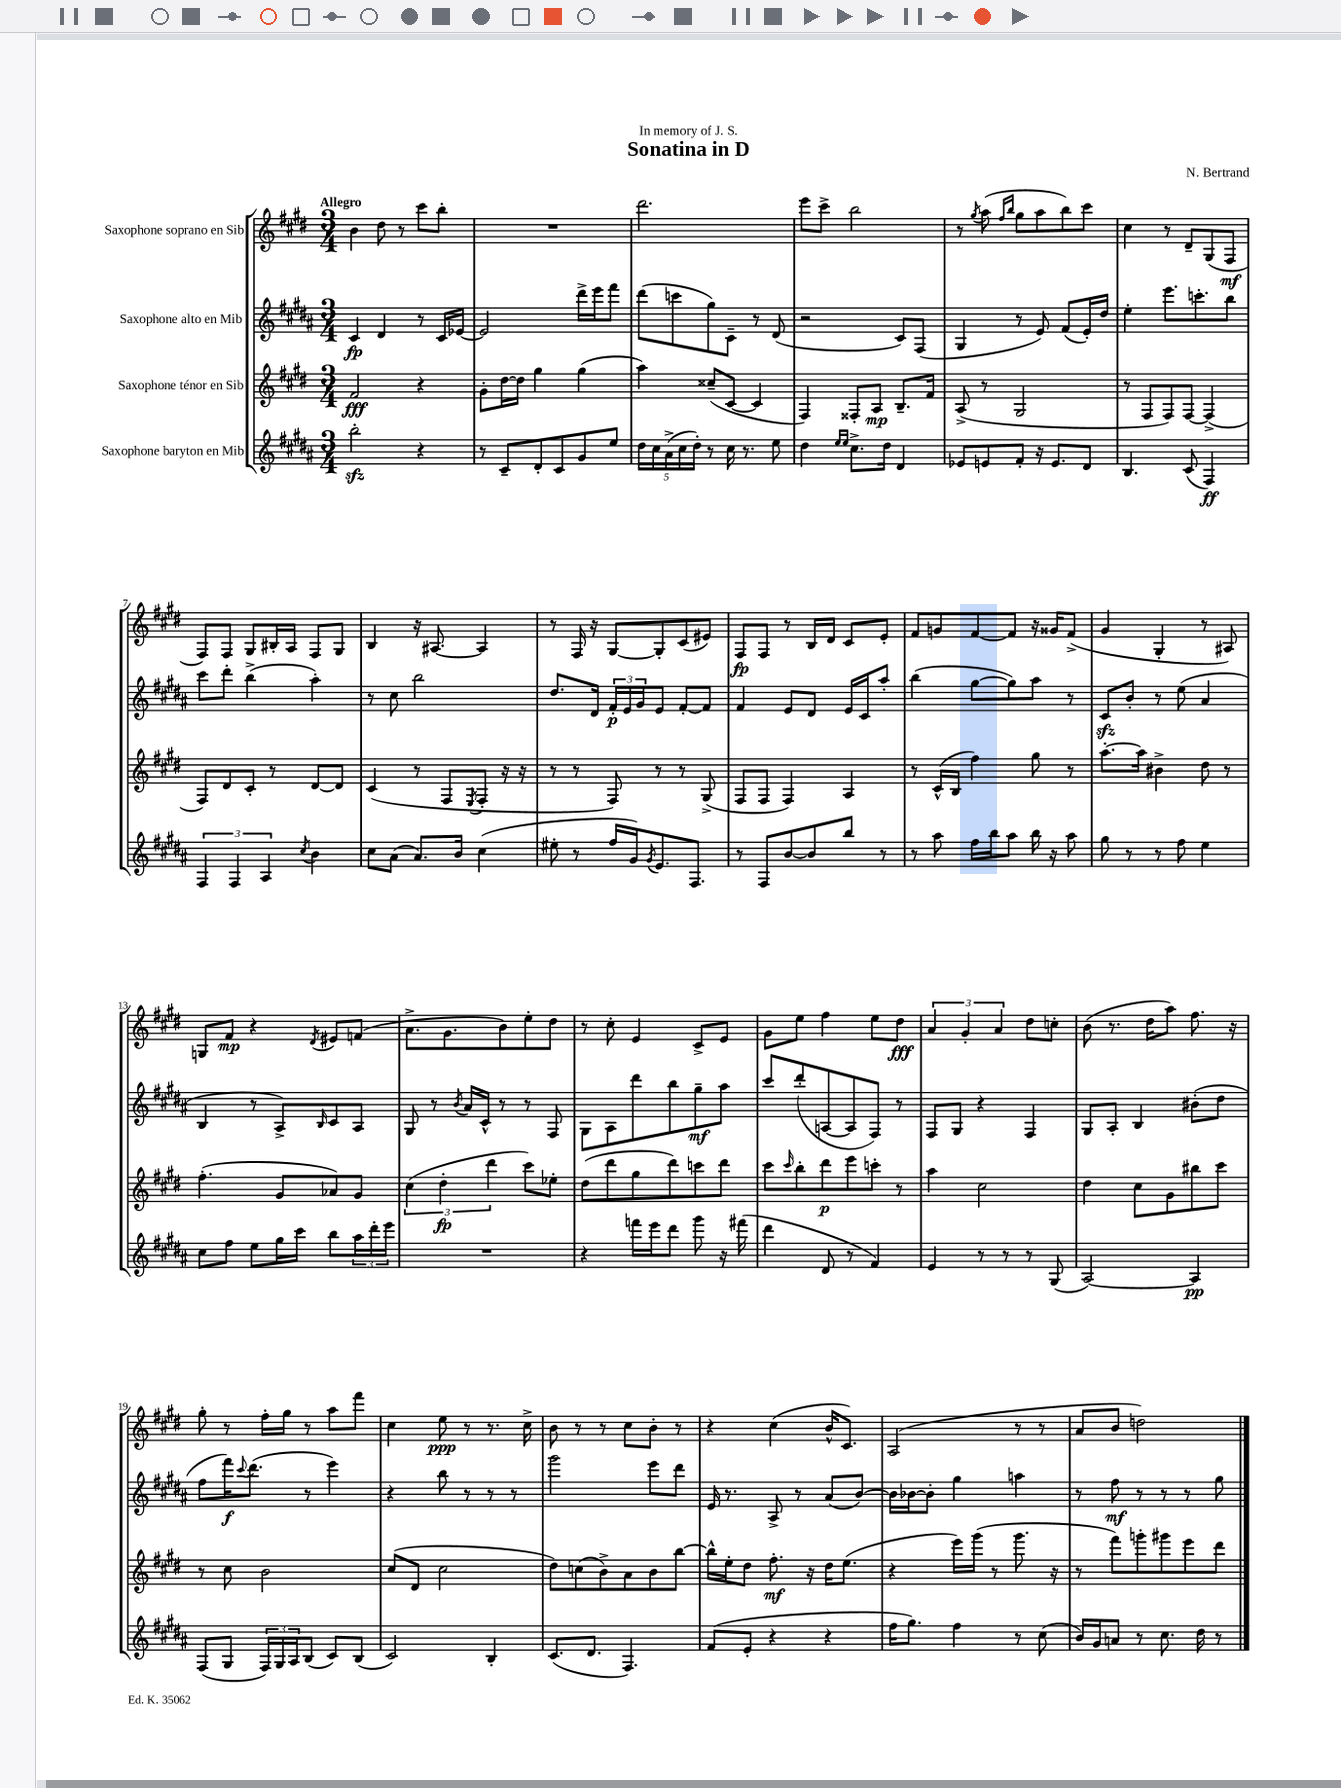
\header { title = "Sonatina in D" composer = "N. Bertrand" dedication = "In memory of J. S." }
<<
\new StaffGroup <<
\new Staff = "s0" \with { instrumentName = "Saxophone soprano en Sib" } {
    \clef treble \key e \major \numericTimeSignature \time 3/4 \tempo "Allegro"
    b'4 dis''8 r8 cis'''8 b''8-. |
    R2. |
    dis'''2. |
    e'''8 cis'''8-> b''2 |
    r8 \acciaccatura { gis''8 } a''8( \grace { fis''16 b''16 } gis''8 a''8 b''8) cis'''8 |
    cis''4 r8 dis'8-- gis8( fis8\mf |
    fis8) fis8 gis8 bis16-. a16 fis8 gis8 |
    b4 r16 ais8.~ ais4 |
    r8 fis16 r16 gis8~ gis8-. cis'8( eis'8) |
    fis8\fp fis8 r8 b16 dis'16 cis'8 e'8-. |
    fis'8 g'8 fis'8~ fis'8 r16 gisis'16 fis'8->( |
    gis'4 gis4-. r8 ais8) |
    g8 fis'8\mp r4 \acciaccatura { dis'8 } eis'8 f'8( |
    a'8.-> gis'8. b'8) e''8-. dis''8 |
    r8 cis''8-. e'4 cis'8-> e'8 |
    gis'8 e''8 fis''4 e''8 dis''8\fff |
    \tuplet 3/2 { a'4 gis'4-. a'4 } dis''8 c''8-. |
    b'8( r8. dis''16 a''8) fis''8. r16 |
    gis''8-. r8 fis''16-. gis''16 r8 a''8 fis'''8 |
    cis''4 e''8\ppp r8 r8. cis''16-> |
    b'8 r8 r8 cis''8 b'8-. r8 |
    r4 cis''4( b'16-^ cis'8.) |
    a2( r8 r8 |
    a'8 b'8 d''2) \bar "|." |
}
\new Staff = "s1" \with { instrumentName = "Saxophone alto en Mib" } {
    \clef treble \key b \major \numericTimeSignature \time 3/4
    cis'4\fp dis'4 r8 cis'16 ees'16~ |
    ees'2 dis'''16-> e'''16 fis'''8 |
    dis'''8( c'''8 gis''8) cis'8-- r8 dis'8( |
    r2 cis'8) fis8( |
    gis4 r8 e'8) fis'8( e'16-.) dis''16 |
    e''4-. e'''8. c'''8.-. b''8 |
    cis'''8 dis'''8-. b''4->( ais''4-.) |
    r8 cis''8 b''2 |
    dis''8. dis'16 \tuplet 3/2 { fis'16-.\p e'16 gis'16 } e'8 fis'8~-. fis'8 |
    fis'4 e'8 dis'8 e'16 cis'16 ais''8-. |
    b''4( gis''8~ gis''8) ais''8 r8 |
    cis'8\sfz b'8-. r8 e''8( ais'4 |
    b4 r8 ais8->) \grace { b16 } cis'8 ais8 |
    gis8 r8 \acciaccatura { b'8 } ais'16 cis'16-^ r8 r8 fis8 |
    gis8 ais8 dis'''8 b''8 gis''8--\mf ais''8 |
    cis'''8 dis'''8-.( a8~ a8 fis8) r8 |
    fis8 gis8 r4 fis4 |
    gis8 ais8-. b4 bis'8-.( dis''8 |
    fis''8 fis'''16\f) \appoggiatura { cis'''8 } dis'''8.( r8 e'''4) |
    r4 b''8 r8 r8 r8 |
    gis'''2 e'''8 dis'''8 |
    e'16 r8. ais8-> r8 ais'8( b'8~) |
    b'16 bes'16~ bes'8-. gis''4 a''4 |
    r8 fis''8\mf r8 r8 r8 gis''8 \bar "|." |
}
\new Staff = "s2" \with { instrumentName = "Saxophone ténor en Sib" } {
    \clef treble \key e \major \numericTimeSignature \time 3/4
    fis'2\fff r4 |
    gis'8-. dis''16~ dis''16 gis''4 gis''4( |
    a''4) cisis''8--( cis'8~ cis'4 |
    fis4) fisis8-. a8\mp b8.-- fis'16 |
    a8->( r8 gis2 |
    r8 fis8 fis8) fis8~ fis4->( |
    fis8) dis'8 cis'8-. r8 dis'8~ dis'8 |
    cis'4( r8 fis8 \acciaccatura { e8 } fis8-. r16 r16 |
    r8 r8 fis8) r8 r8 gis8->( |
    fis8 fis8 fis4) a4 |
    r8 cis'16-^( b16 fis''4) gis''8 r8 |
    a''8.~-. a''16 bis'4-> dis''8 r8 |
    fis''4.-.( gis'8 aes'8) gis'8 |
    \tuplet 3/2 { cis''4( dis''4-.\fp dis'''4 } cis'''8) ees''8-. |
    dis''8( dis'''8 gis''8 dis'''8) c'''8 dis'''8 |
    cis'''8 \grace { cis'''16 } b''8-. dis'''8\p e'''8 c'''8-. r8 |
    a''4 cis''2 |
    dis''4 cis''8 gis'8 bis''8 cis'''8 |
    r8 cis''8 b'2 |
    cis''8( dis'8 cis''2 |
    dis''8) c''8( b'8->) a'8 b'8 b''8~ |
    b''16-^ e''16-. dis''8 fis''8.-.\mf r16 dis''16 e''8.( |
    r4 e'''16) gis'''16( r8 gis'''8. r16 |
    r8 fis'''8) g'''8-. gis'''8 e'''8 dis'''8 \bar "|." |
}
\new Staff = "s3" \with { instrumentName = "Saxophone baryton en Mib" } {
    \clef treble \key b \major \numericTimeSignature \time 3/4
    b''2-.\sfz r4 |
    r8 cis'8-- dis'8-. cis'8 gis'8 e''8 |
    \tuplet 5/4 { dis''16 cis''16 ais'16->( cis''16 dis''16-.) } r8 cis''16 r8. e''8 |
    dis''4 \grace { e''16 e''16 } cis''8.-> dis''16 dis'4 |
    ees'8 e'8 fis'8-. r16 e'8. dis'8 |
    b4. cis'8( fis4\ff) |
    \tuplet 3/2 { fis4 fis4 ais4 } \acciaccatura { cis''8 } b'4 |
    cis''8 ais'8( ais'8.) b'16 cis''4( |
    eis''8-. r8 fis''16 gis'16) \acciaccatura { gis'8 } e'8. fis8. |
    r8 fis8 b'8~ b'8 b''8 r8 |
    r8 ais''8 fis''16 b''16 ais''8 b''16 r16 ais''8 |
    gis''8 r8 r8 fis''8 e''4 |
    cis''8 fis''8 e''8 gis''16 cis'''16 b''8 \tuplet 3/2 { ais''16 dis'''16-. e'''16 } |
    R2. |
    r4 f'''16 e'''16 dis'''8 gis'''8 r16 fis'''16( |
    dis'''4 dis'8 r8 fis'4) |
    e'4 r8 r8 r8 gis8( |
    ais2~) ais4\pp |
    fis8( gis8 \tuplet 3/2 { fis16) gis16 ais16 } b8( cis'8) b8( |
    cis'2) b4-. |
    cis'8.( dis'8. fis4.) |
    fis'8( e'8-. r4 r4 |
    fis''16 gis''8.) fis''4 r8 cis''8( |
    b'16) gis'16 a'8 r8 cis''8. dis''16 r8 \bar "|." |
}
>>
>>
